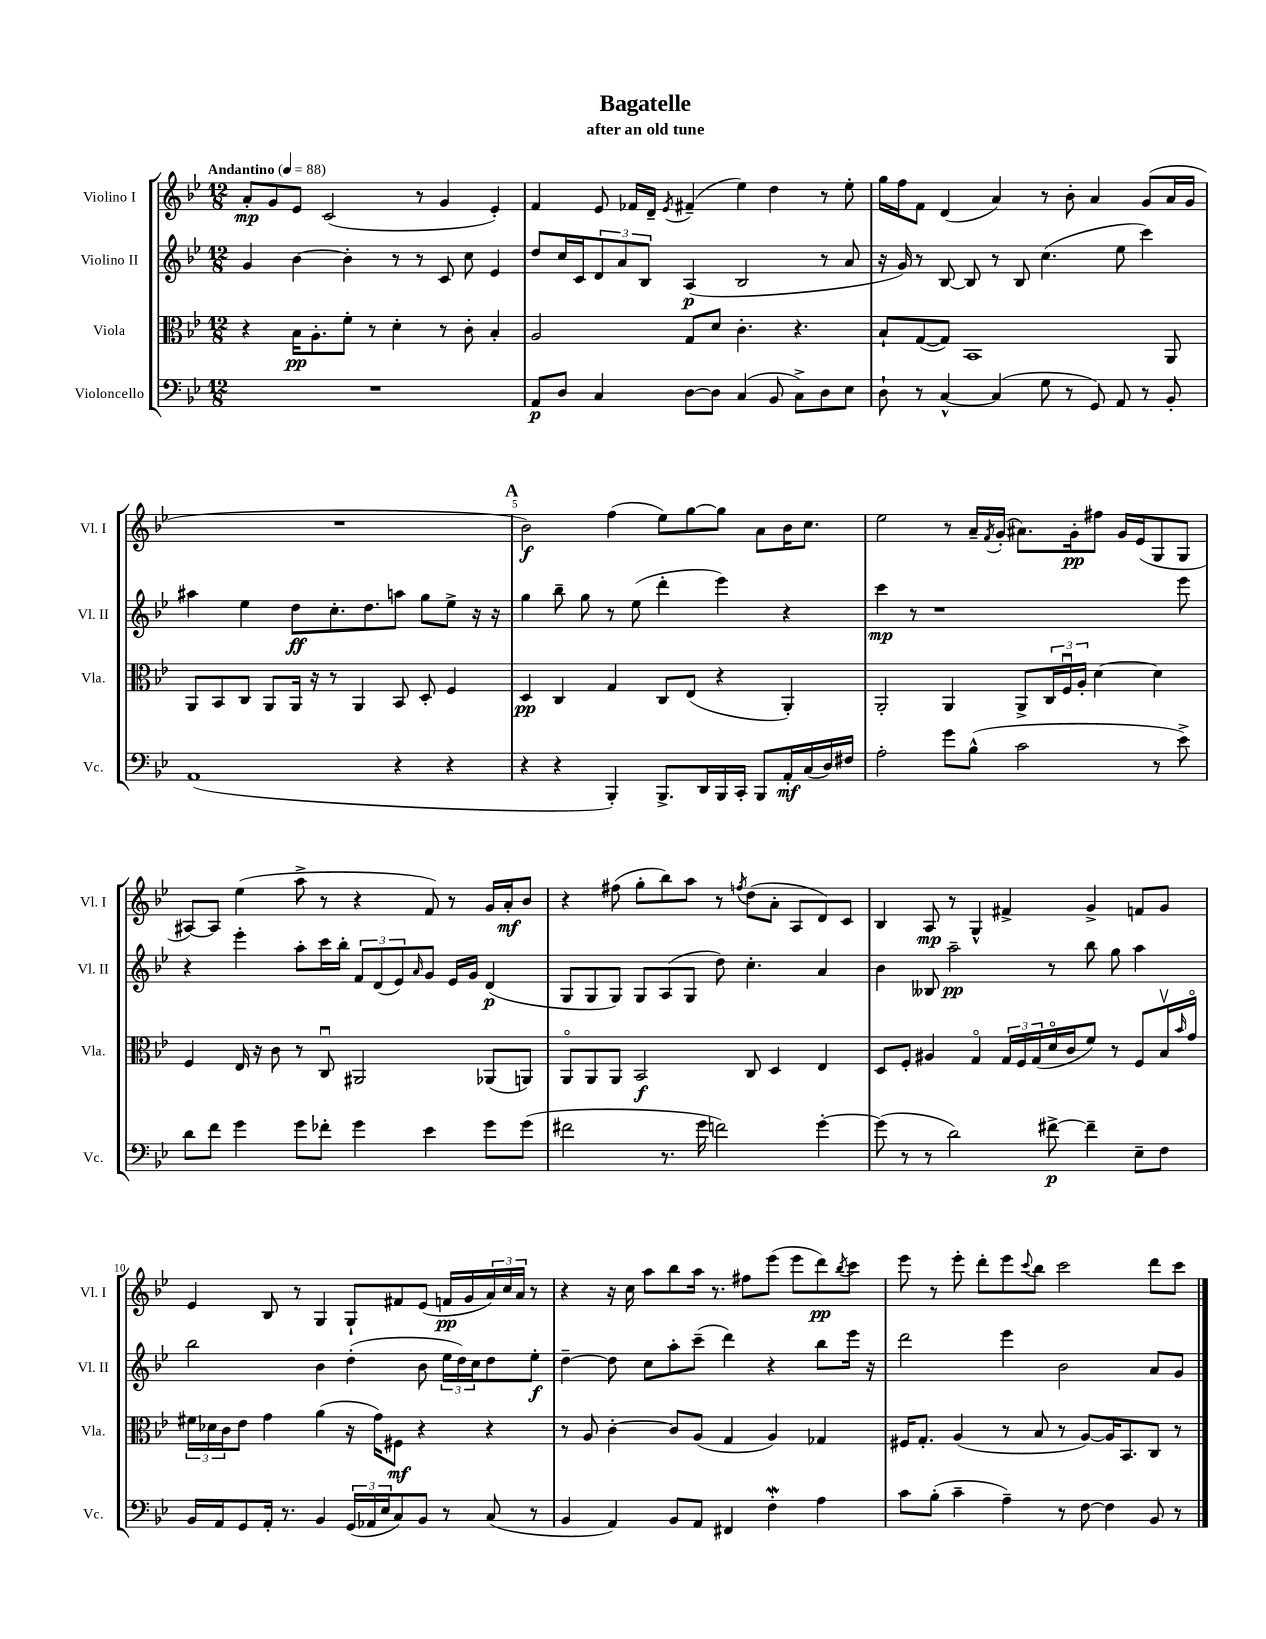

**kern	**dynam	**kern	**dynam	**kern	**dynam	**kern	**dynam
*part4	*part4	*part3	*part3	*part2	*part2	*part1	*part1
*staff4	*staff4	*staff3	*staff3	*staff2	*staff2	*staff1	*staff1
*I"Violoncello	*	*I"Viola	*	*I"Violino II	*	*I"Violino I	*
*I'Vc.	*	*I'Vla.	*	*I'Vl. II	*	*I'Vl. I	*
*clefF4	*	*clefC3	*	*clefG2	*	*clefG2	*
*k[b-e-]	*	*k[b-e-]	*	*k[b-e-]	*	*k[b-e-]	*
*M12/8	*	*M12/8	*	*M12/8	*	*M12/8	*
*MM88	*	*MM88	*	*MM88	*	*MM88	*
=1	=1	=1	=1	=1	=1	=1	=1
!	!	!	!	!	!	!LO:TX:a:B:t=Andantino	!
1.r	.	4r	.	4g/	.	8a'/L	mp
.	.	.	.	.	.	8g/	.
.	.	16B-\KL	pp	[4b-\	.	8e-/J	.
.	.	8.A'\	.	.	.	.	.
.	.	.	.	.	.	(2c/	.
.	.	8f'\J	.	4b-'\]	.	.	.
.	.	8r	.	.	.	.	.
.	.	4d'\	.	8r	.	.	.
.	.	.	.	8r	.	8r	.
.	.	8r	.	8c/	.	4g/	.
.	.	8c'\	.	8cc\	.	.	.
.	.	4B-'/	.	4e-/	.	4e-'/)	.
=2	=2	=2	=2	=2	=2	=2	=2
8AA/L	p	2A/	.	8dd/L	.	4f/	.
8D/J	.	.	.	16cc/L	.	.	.
.	.	.	.	16c/J	.	.	.
4C/	.	.	.	12d/	.	8e-/	.
.	.	.	.	12a/	.	.	.
.	.	.	.	.	.	16f-X/LL	.
.	.	.	.	12B-/J	.	.	.
.	.	.	.	.	.	16d~/JJ	.
.	.	.	.	.	.	8qe-/	.
[8D\L	.	8G/L	.	(4A/	p	(4f#X~/	.
8D\J]	.	8d/J	.	.	.	.	.
(4C/	.	4.c'\	.	2B-/	.	4ee-\)	.
8BB-/	.	.	.	.	.	4dd\	.
8C^\L)	.	4.r	.	.	.	.	.
8D\	.	.	.	8r	.	8r	.
8E-\J	.	.	.	8a/	.	8ee-'\	.
=3	=3	=3	=3	=3	=3	=3	=3
8D`\	.	8B-`/L	.	16r	.	16gg\LL	.
.	.	.	.	16g/)	.	16ff\J	.
8r	.	([8G/	.	8r	.	8f\J	.
[4C^^/	.	8G/J])	.	[8B-/	.	(4d/	.
.	.	1BB-	.	8B-/]	.	.	.
(4C/]	.	.	.	8r	.	4a/)	.
.	.	.	.	8B-/	.	.	.
8G\	.	.	.	(4.cc\	.	8r	.
8r	.	.	.	.	.	8b-'\	.
8GG/)	.	.	.	.	.	4a/	.
8AA/	.	.	.	8ee-\	.	.	.
8r	.	.	.	4ccc\)	.	(8g/L	.
8BB-'/	.	8AA/	.	.	.	16a/L	.
.	.	.	.	.	.	16g/JJ	.
!!LO:LB:g=z
=4	=4	=4	=4	=4	=4	=4	=4
(1AA	.	8AA/L	.	4aa#X\	.	1.r	.
.	.	8BB-/	.	.	.	.	.
.	.	8C/J	.	4ee-\	.	.	.
.	.	8AA/L	.	.	.	.	.
.	.	16AA/Jk	.	8dd\L	ff	.	.
.	.	16r	.	.	.	.	.
.	.	8r	.	8.cc'\	.	.	.
.	.	4AA/	.	.	.	.	.
.	.	.	.	8.dd\	.	.	.
4r	.	8BB-/	.	8aan\J	.	.	.
.	.	8D'/	.	8gg\L	.	.	.
4r	.	4F/	.	8ee-^\J	.	.	.
.	.	.	.	16r	.	.	.
.	.	.	.	16r	.	.	.
!!LO:REH:place=s1:t=A
=5	=5	=5	=5	=5	=5	=5	=5
4r	.	4D/	pp	4gg\	.	2b-\)	f
4r	.	4C/	.	8bb-~\	.	.	.
.	.	.	.	8gg\	.	.	.
4BBB-'/)	.	4G/	.	8r	.	(4ff\	.
.	.	.	.	(8ee-\	.	.	.
8.BBB-^/L	.	8C/L	.	4ddd'\	.	8ee-\L)	.
.	.	(8E-/J	.	.	.	[8gg\	.
16DD/L	.	.	.	.	.	.	.
16BBB-/	.	4r	.	4eee-\)	.	8gg\J]	.
16CC'/JJ	.	.	.	.	.	.	.
8BBB-/L	.	.	.	.	.	8a\L	.
16AA'/L	mf	4AA'/)	.	4r	.	16b-\K	.
(16C/	.	.	.	.	.	8.cc\J	.
16D/)	.	.	.	.	.	.	.
16F#X/JJ	.	.	.	.	.	.	.
=6	=6	=6	=6	=6	=6	=6	=6
2A'\	.	2AA'/	.	4ccc\	mp	2ee-\	.
.	.	.	.	8r	.	.	.
.	.	.	.	1r	.	.	.
8g\L	.	4AA/	.	.	.	8r	.
(8B-^^\J	.	.	.	.	.	16a~/LL	.
.	.	.	.	.	.	8qf/	.
.	.	.	.	.	.	(16g'/JJ	.
2c\	.	8AA^/L	.	.	.	8.a#X\L)	.
.	.	24C/L	.	.	.	.	.
.	.	24Fu/	.	.	.	.	.
.	.	.	.	.	.	16g'\k	pp
.	.	24A'/JJ	.	.	.	.	.
.	.	[4d\	.	.	.	8ff#X\J	.
.	.	.	.	.	.	16g/LL	.
.	.	.	.	.	.	(16e-/J	.
8r	.	4d\]	.	.	.	8G/	.
8e-^\)	.	.	.	8eee-\	.	8G/J	.
!!LO:LB:g=z
=7	=7	=7	=7	=7	=7	=7	=7
8d\L	.	4F/	.	4r	.	[8A#X/L)	.
8f\J	.	.	.	.	.	8A#/J]	.
4g\	.	16E-/	.	4eee-'\	.	(4ee-\	.
.	.	16r	.	.	.	.	.
.	.	8c\	.	.	.	.	.
8g\L	.	8r	.	8aa'\L	.	8aa^\	.
8f-X'\J	.	8Cu/	.	16ccc\L	.	8r	.
.	.	.	.	16bb-'\JJ	.	.	.
4g\	.	2AA#X/	.	12f/L	.	4r	.
.	.	.	.	(12d/	.	.	.
.	.	.	.	12e-/)	.	.	.
.	.	.	.	16qqa/	.	.	.
4e-\	.	.	.	8g/J	.	8f/)	.
.	.	.	.	16e-/LL	.	8r	.
.	.	.	.	16g/JJ	.	.	.
8g\L	.	(8AA-X/L	.	(4d/	p	16g/LL	.
.	.	.	.	.	.	16a'/J	mf
(8g\J	.	8AAn/J)	.	.	.	8b-/J	.
=8	=8	=8	=8	=8	=8	=8	=8
2f#X\	.	8AA/L	.	8G/L	.	4r	.
.	.	8AA/	.	8G/	.	.	.
.	.	8AA/J	.	8G/J)	.	(8ff#X\	.
.	.	2BB-/	f	8G/L	.	8gg'\L	.
8.r	.	.	.	(8A/	.	8bb-\)	.
.	.	.	.	8G/J	.	8aa\J	.
16g\	.	.	.	.	.	.	.
2fn\)	.	.	.	8dd\)	.	8r	.
.	.	.	.	.	.	8qffn/	.
.	.	8C/	.	4.cc'\	.	(8dd\L	.
.	.	4D/	.	.	.	8a'\J	.
.	.	.	.	.	.	8A/L	.
[4g'\	.	4E-/	.	4a/	.	8d/)	.
.	.	.	.	.	.	8c/J	.
=9	=9	=9	=9	=9	=9	=9	=9
(8g\]	.	8D/L	.	4b-\	.	4B-/	.
8r	.	8F'/J	.	.	.	.	.
8r	.	4A#X/	.	8B--X/	.	8A/	mp
2d\)	.	.	.	2aa~\	pp	8r	.
.	.	4G/	.	.	.	4G^^/	.
.	.	24G/LL	.	.	.	4f#X^/	.
.	.	24F/	.	.	.	.	.
.	.	(24G/	.	.	.	.	.
[8f#X^\	p	16d/	.	8r	.	.	.
.	.	16c/J	.	.	.	.	.
4f#~\]	.	8f/J)	.	8bb-\	.	4g^/	.
.	.	8r	.	8gg\	.	.	.
8E-~\L	.	8F/L	.	4aa\	.	8fn/L	.
8F\J	.	16B-v/L	.	.	.	8g/J	.
.	.	16qqb-/	.	.	.	.	.
.	.	16g/JJ	.	.	.	.	.
!!LO:LB:g=z
=10	=10	=10	=10	=10	=10	=10	=10
16BB-/LL	.	24f#X\LL	.	2bb-\	.	4e-/	.
.	.	24d-X\	.	.	.	.	.
16AA/J	.	.	.	.	.	.	.
.	.	24c\J	.	.	.	.	.
8GG/	.	8e-\J	.	.	.	.	.
16AA'/Jk	.	4g\	.	.	.	8B-/	.
8.r	.	.	.	.	.	.	.
.	.	.	.	.	.	8r	.
4BB-/	.	(4a\	.	4b-\	.	4G/	.
(24GG/LL	.	16r	.	(4dd'\	.	8G`/L	.
24AA-X/	.	.	.	.	.	.	.
.	.	16g\KL)	.	.	.	.	.
24E-/J	.	.	.	.	.	.	.
8C/)	.	8F#X\J	mf	.	.	8f#X/	.
8BB-/J	.	4r	.	8b-\	.	(8e-/J	.
8r	.	.	.	24ee-\LL	.	16fn/LL	pp
.	.	.	.	24dd\)	.	.	.
.	.	.	.	.	.	16g/	.
.	.	.	.	24cc\J	.	.	.
(8C/	.	4r	.	8dd\	.	24a/)	.
.	.	.	.	.	.	24cc/	.
.	.	.	.	.	.	24a/JJ	.
8r	.	.	.	8ee-'\J	f	8r	.
=11	=11	=11	=11	=11	=11	=11	=11
4BB-/	.	8r	.	[4dd~\	.	4r	.
.	.	8A/	.	.	.	.	.
4AA/)	.	[4c'\	.	8dd\]	.	16r	.
.	.	.	.	.	.	16cc\	.
.	.	.	.	8cc\L	.	8aa\L	.
8BB-/L	.	8c/L]	.	8aa'\	.	8bb-\	.
8AA/J	.	(8A/J	.	(8ccc~\J	.	16aa\Jk	.
.	.	.	.	.	.	8.r	.
4FF#X/	.	4G/	.	4ddd\)	.	.	.
.	.	.	.	.	.	8ff#X\L	.
4FW'\	.	4A/)	.	4r	.	(8eee-\J	.
.	.	.	.	.	.	8eee-\L	.
4A\	.	4G-X/	.	8bb-\L	.	8ddd\)	pp
.	.	.	.	.	.	8qbb-/	.
.	.	.	.	16eee-\Jk	.	8ccc\J	.
.	.	.	.	16r	.	.	.
=12	=12	=12	=12	=12	=12	=12	=12
8c\L	.	16F#X/KL	.	2ddd\	.	8eee-\	.
.	.	8.G'/J	.	.	.	.	.
(8B-'\J	.	.	.	.	.	8r	.
4c~\	.	(4A/	.	.	.	8eee-'\	.
.	.	.	.	.	.	8ddd'\L	.
4A~\)	.	8r	.	4eee-\	.	8eee-\	.
.	.	.	.	.	.	8qqccc/	.
.	.	8B-/	.	.	.	8bb-\J	.
8r	.	8r	.	2b-\	.	2ccc\	.
[8F\	.	[8A/L)	.	.	.	.	.
4F\]	.	16A/K]	.	.	.	.	.
.	.	8.BB-/	.	.	.	.	.
8BB-/	.	8C/J	.	8a/L	.	8ddd\L	.
8r	.	8r	.	8g/J	.	8ccc\J	.
==	==	==	==	==	==	==	==
*-	*-	*-	*-	*-	*-	*-	*-
